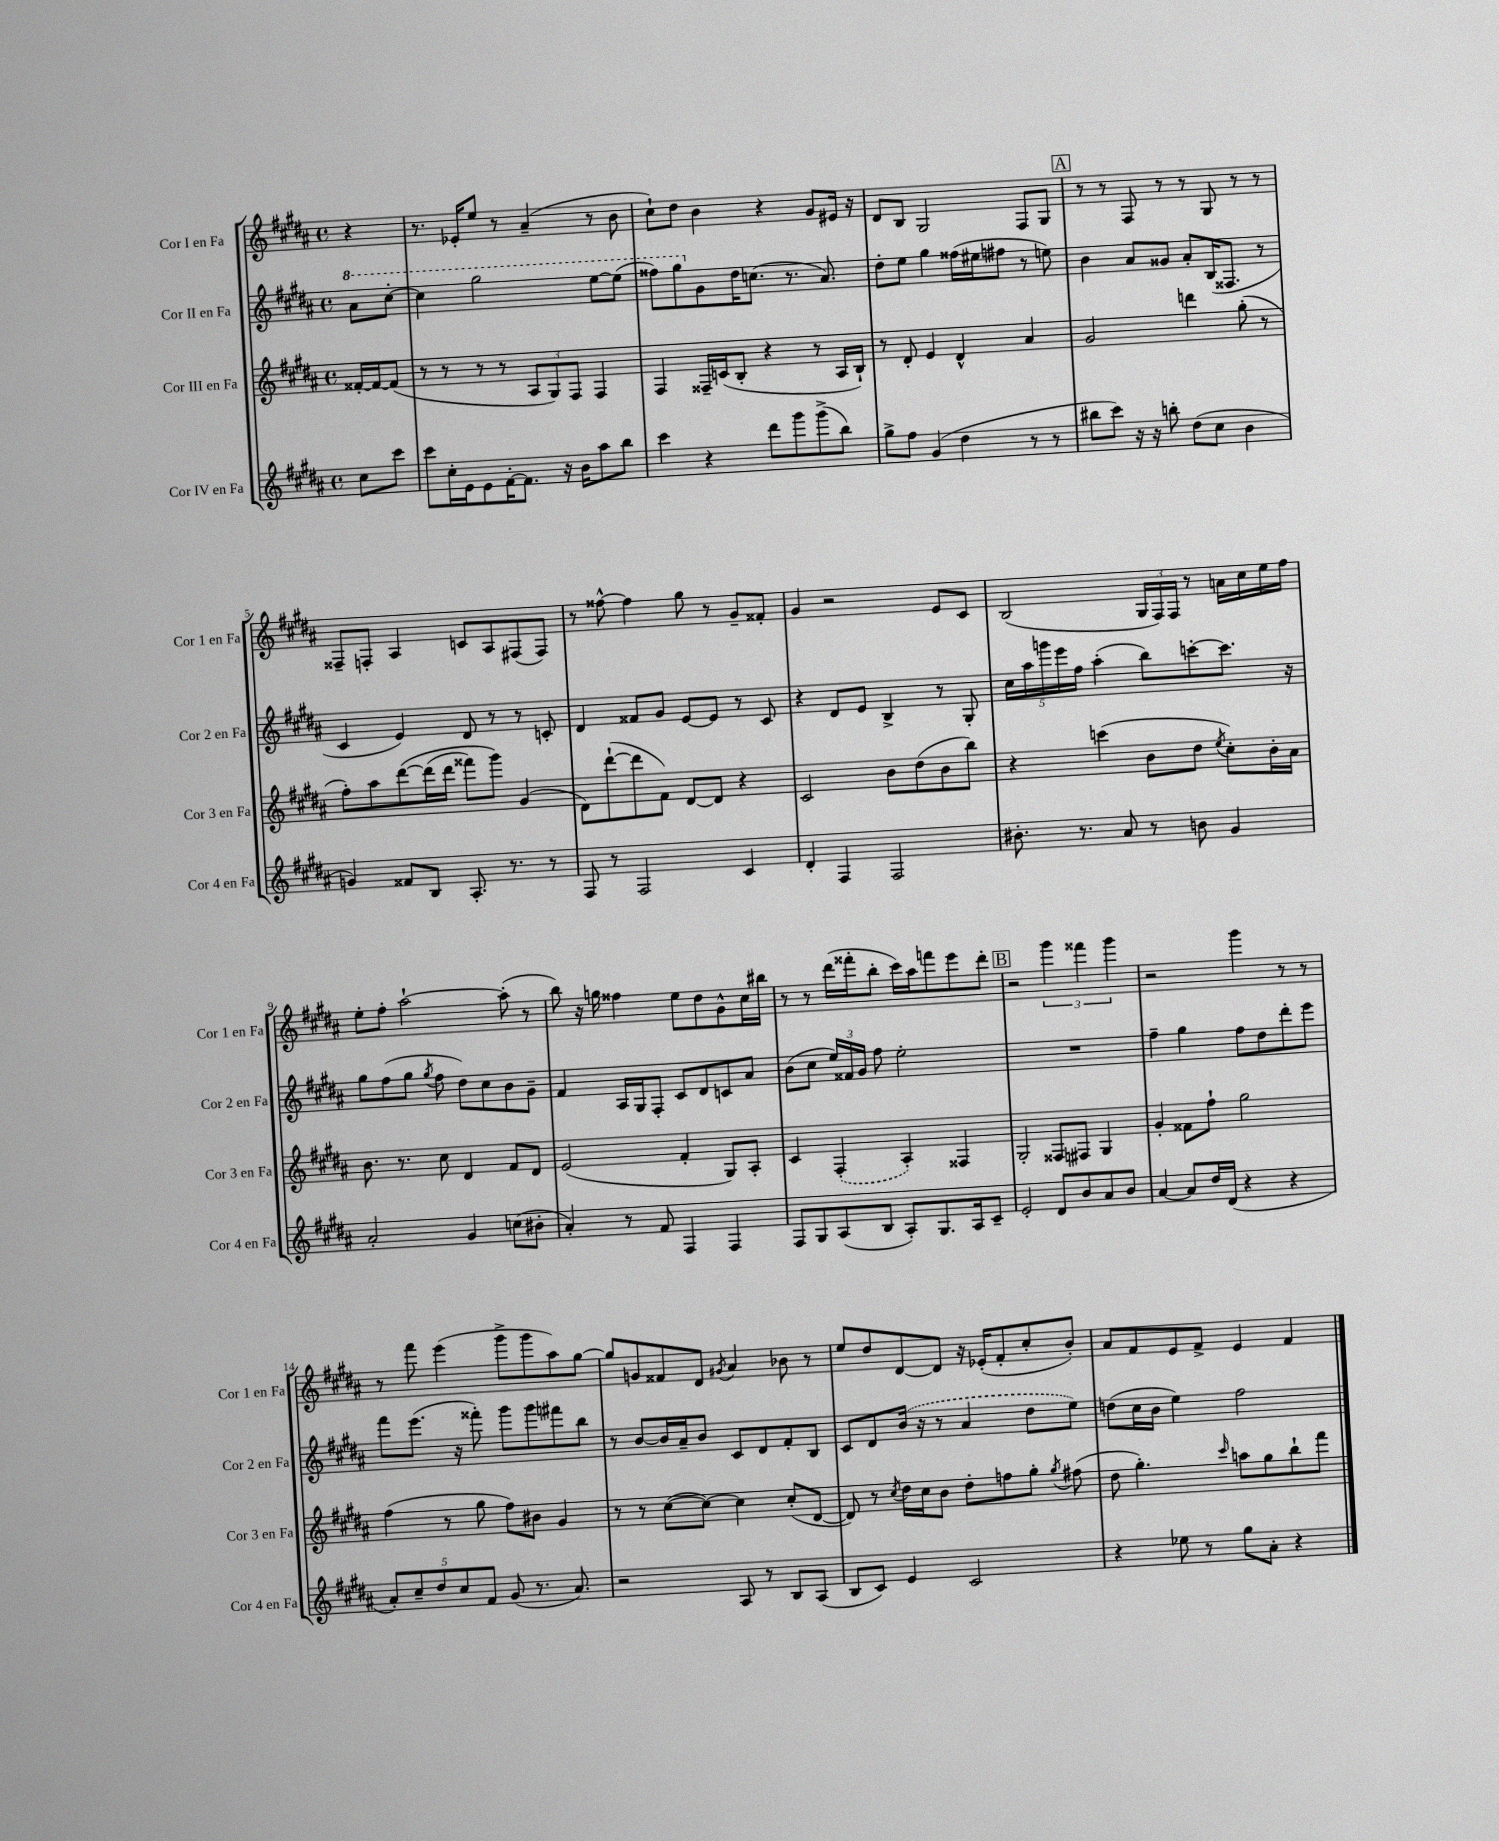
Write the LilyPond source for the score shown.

<<
\new StaffGroup <<
\new Staff = "s0" \with { instrumentName = "Cor I en Fa" shortInstrumentName = "Cor 1 en Fa" } {
    \clef treble \key b \major \defaultTimeSignature \time 4/4 \partial 4
    \autoBeamOff r4 |
    r8. ees'16[-. e''8] r8 ais'4--( r8 b'8 |
    cis''8[-!) dis''8] b'4 r4 gis'8[ eis'16] r16 |
    dis'8[ b8] gis2 fis8[ gis8] |
    \mark \markup { \box "A" } r8 r8 fis8 r8 r8 gis8 r8 r8 |
    fisis8[-- f8]-. ais4 c'8[ ais8 fis8( fis8]) |
    r8 fisis''8~-^ fisis''4 gis''8 r8 gis'8[-- fisis'8]-. |
    gis'4 r2 e'8[ cis'8] |
    b2( \tuplet 3/2 { gis16[ fis16) fis16] } r8 a'16[ cis''16 e''16 fis''16] |
    e''8[-. fis''8]-. ais''2~-! ais''8-.( r8 |
    b''8) r16 g''16 fisis''4 e''8[ dis''8 gis'8-^ cis''16 bis''16] |
    r8 r8 dis'''16[( fisis'''16-. b''8]-. cis'''16[) ais''16 f'''8 e'''8 dis'''8]-. |
    \mark \markup { \box "B" } r2 \tuplet 3/2 { gis'''4 fisis'''4 gis'''4 } |
    r2 gis'''4 r8 r8 |
    r8 fis'''8 e'''4( gis'''8[-> gis'''8 ais''8) gis''8]~ |
    gis''8[ g'8 fisis'8 dis'8] \acciaccatura { gis'8 } ais'4 bes'8 r8 |
    e''8[ dis''8 dis'8~ dis'8] r16 ees'16[-.( fis'8-. cis''8-. b'8]-.) |
    ais'8[ fis'8 e'8 fis'8]-> e'4 fis'4 \bar "|." |
}
\new Staff = "s1" \with { instrumentName = "Cor II en Fa" shortInstrumentName = "Cor 2 en Fa" } {
    \clef treble \key b \major \defaultTimeSignature \time 4/4 \partial 4
    \autoBeamOff \ottava #1 ais''8[ cis'''8]~-. |
    cis'''4 gis'''2 e'''8[~ e'''8]( |
    fisis'''8[) gis'''8 \ottava #0 gis'8 dis''16 c''8.]( r8. ais'8.) |
    dis''8[-. e''8] gis''4 fisis''16[( eis''16 fis''8] r8 e''8) |
    \mark \markup { \box "A" } b'4 ais'8[ gisis'8] ais'8[-. b16( fisis8.] r8 |
    cis'4 e'4) dis'8 r8 r8 c'8-. |
    dis'4 fisis'8[ gis'8] e'8[~ e'8] r8 cis'8 |
    r4 dis'8[ e'8] b4-> r8 gis8-. |
    \tuplet 5/4 { cis''16[ ais''16 g'''16 e'''16 fis''16] } ais''4-.( b''8[) c'''8~-. c'''8.] r16 |
    gis''8[ fis''8( gis''8] \acciaccatura { gis''8 } fis''8 dis''8[) cis''8 b'8 gis'8]-- |
    fis'4 ais16[ gis16 fis8]-. cis'8[ dis'8 c'8 ais'8] |
    b'8[( cis''8] \tuplet 3/2 { e''16[) fisis'16 gis'16] } fis''8 e''2-. |
    \mark \markup { \box "B" } R1 |
    fis''4-- gis''4 fis''8[ dis''8 dis'''8-. e'''8] |
    fis'''8[ e'''8.]( r16 fisis'''8-.) gis'''8[ gis'''8 fis'''8 b''8] |
    r8 b'8[~ b'16 ais'16-- b'8] cis'8[ dis'8 fis'8-. b8] |
    cis'8[ dis'8 \once \slurDashed b'16]( r16 r8 ais'4 dis''8[ e''8]) |
    d''8[( cis''16 b'16] e''4) fis''2 \bar "|." |
}
\new Staff = "s2" \with { instrumentName = "Cor III en Fa" shortInstrumentName = "Cor 3 en Fa" } {
    \clef treble \key b \major \defaultTimeSignature \time 4/4 \partial 4
    \autoBeamOff fisis'16[~-. fisis'16~ fisis'8]( |
    r8 r8 r8 r8 \tuplet 3/2 { ais8[ gis8) fis8] } fis4 |
    fis4 fisis16[-- c'16( b8]-. r4 r8 ais16[ b16]-!) |
    r8 dis'8-. e'4 dis'4-^ ais'4 |
    \mark \markup { \box "A" } gis'2 d'''4 gis''8-.( r8 |
    fis''8[-.) ais''8 dis'''8~\( dis'''16( dis'''16] fisis'''8[) gis'''8]\) gis'4( |
    dis'8[) dis'''8~-!( dis'''8 fis'8]) dis'8[~ dis'8] r4 |
    cis'2 b'8[ dis''8( b'8 b''8]) |
    r4 c'''4( b'8[ dis''8] \acciaccatura { e''8 } cis''8[-.) b'16-. ais'16] |
    b'8. r8. cis''8 dis'4 fis'8[ dis'8] |
    e'2( fis'4-. gis8[) ais8]-. |
    cis'4 \once \slurDashed fis4-.( ais4-.) fisis4 |
    \mark \markup { \box "B" } gis2-. fisis8[ fis8] gis4 |
    gis'4-. fisis'8[ fis''8]-! gis''2 |
    fis''4( r8 gis''8 fis''8[) bis'8] gis'4 |
    r8 r8 cis''8[~( cis''8]~) cis''4 cis''8[-.( dis'8]~ |
    dis'8) r8 \acciaccatura { cis''8 } dis''16[ cis''16 b'8] dis''8[-. f''8 gis''8]-. \acciaccatura { gis''8 } fis''8( |
    dis''8 gis''4.-.) \grace { cis'''16 } a''8[ gis''8 b''8-! fis'''8] \bar "|." |
}
\new Staff = "s3" \with { instrumentName = "Cor IV en Fa" shortInstrumentName = "Cor 4 en Fa" } {
    \clef treble \key b \major \defaultTimeSignature \time 4/4 \partial 4
    \autoBeamOff cis''8[ cis'''8] |
    cis'''8[ cis''16-. e'16 e'8 fis'16~-. fis'8.] r16 b'16[ ais''8 b''8] |
    cis'''4 r4 dis'''8[ gis'''8 gis'''8->( b''8]) |
    gis''8[-> fis''8] gis'4( dis''4 r8 r8 |
    \mark \markup { \box "A" } bis''8[ cis'''8]) r16 r16 b''8-. dis''8[( cis''8] b'4 |
    g'4) fisis'8[ b8] ais8.-. r8. r8 |
    fis8 r8 fis2 cis'4 |
    dis'4-. fis4 fis2 |
    bis'8.-. r8. ais'8 r8 b'8 gis'4 |
    ais'2-. gis'4 c''8[( bis'8]-. |
    ais'4-.) r8 fis'8 fis4 fis4 |
    fis8[ gis8 ais8( b8] ais8[-.) gis8. ais16 cis'8]-- |
    \mark \markup { \box "B" } e'2-. dis'8[ b'8 ais'8 b'8] |
    ais'4~ ais'8[ dis''16 dis'16]( r4 r4 |
    \tuplet 5/4 { ais'8[-.) cis''8-- dis''8 cis''8 fis'8] } gis'8( r8. ais'8.) |
    r2 ais8 r8 b8[ ais8]( |
    b8[ cis'8]) e'4 cis'2 |
    r4 ees''8 r8 gis''8[ ais'8]-. r4 \bar "|." |
}
>>
>>
